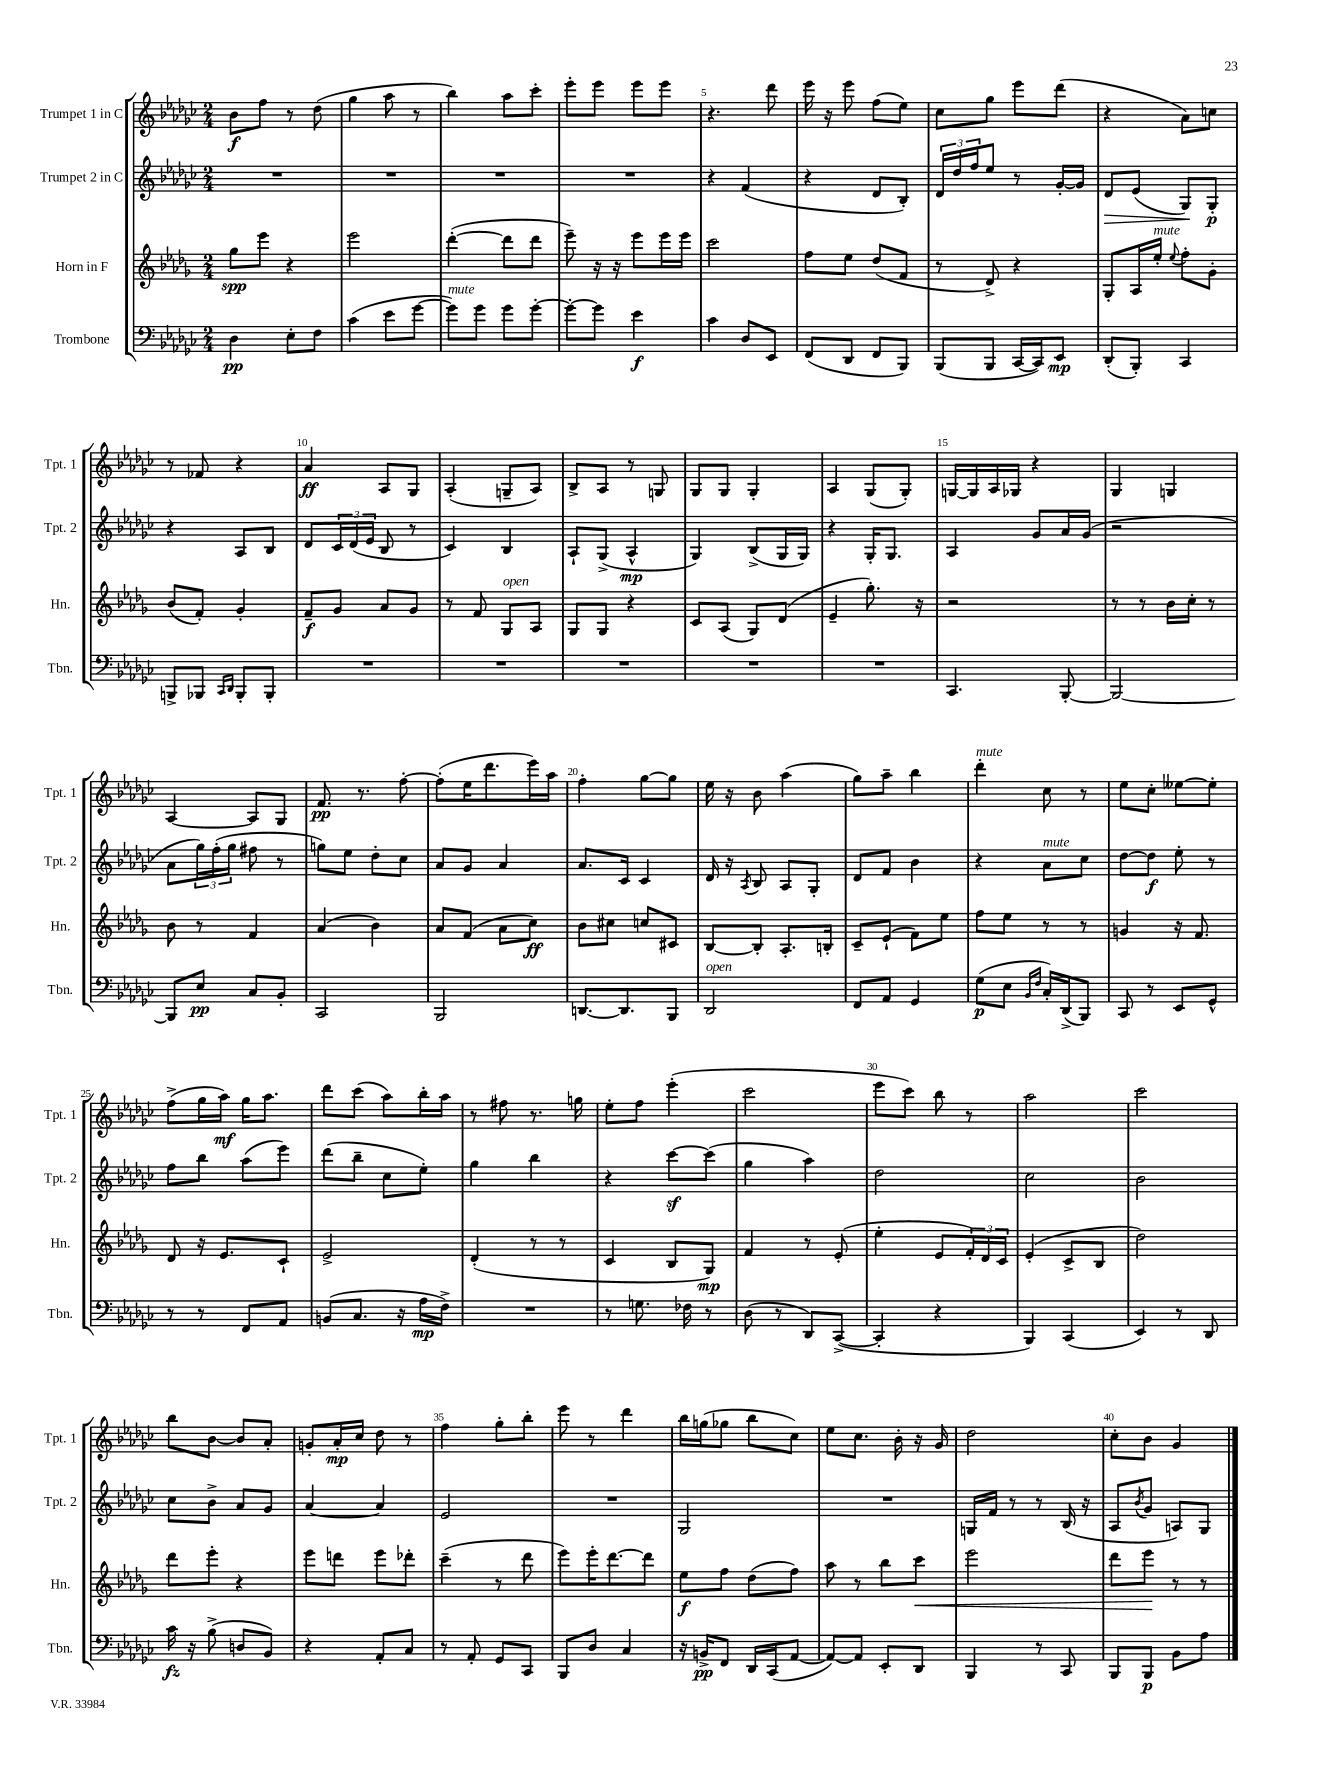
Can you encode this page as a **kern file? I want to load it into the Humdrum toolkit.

**kern	**kern	**kern	**kern
*staff4	*staff3	*staff2	*staff1
*clefF4	*clefG2	*clefG2	*clefG2
*k[b-e-a-d-g-c-]	*k[b-e-a-d-g-]	*k[b-e-a-d-g-c-]	*k[b-e-a-d-g-c-]
*M2/4	*M2/4	*M2/4	*M2/4
4D-\	8gg-\L	2r	8b-\L
.	8eee-\J	.	8ff\J
8E-'\L	4r	.	8r
8F\J	.	.	(8dd-\
=	=	=	=
(4c-\	2eee-\	2r	4gg-\
8e-\L	.	.	8aa-\
[8g-\J	.	.	8r
=	=	=	=
8g-\]L)	([4ddd-'\	2r	4bb-\)
8g-\J	.	.	.
8g-\L	8ddd-\]L	.	8aa-\L
[8g-'\J	8ddd-\J	.	8ccc-'\J
=	=	=	=
8g-'\_L	8eee-~\)	2r	8eee-'\L
8g-\]J	16r	.	8eee-\J
.	16r	.	.
4e-\	8eee-\L	.	8eee-\L
.	16eee-\L	.	8eee-\J
.	16eee-\JJ	.	.
=	=	=	=
4c-\	2ccc\	4r	4.r
8D-/L	.	(4f/	.
8EE-/J	.	.	8ddd-\
=	=	=	=
(8FF/L	8ff\L	4r	16eee-\
.	.	.	16r
8DD-/J	8ee-\J	.	8eee-\
8FF/L	(8dd-/L	8d-/L	(8ff\L
8BBB-/J)	8f/J	8B-'/J)	8ee-\J)
=	=	=	=
(8BBB-/L	8r	24d-/LL	8cc-\L
.	.	24dd-/	.
.	.	24ff/J	.
8BBB-/J	8d-^/)	8ee-/J	8gg-\J
[16CC-/LL	4r	8r	8eee-\L
16CC-/]J)	.	.	.
8EE-/J	.	[16g-'/LL	(8ddd-\J
.	.	16g-/]JJ	.
=	=	=	=
(8DD-'/L	8G-'/L	8d-/L	4r
8BBB-'/J)	16A-/L	(8e-/J	.
.	16ee-'/JJ	.	.
.	8qqee-/	.	.
4CC-/	8ff'\L	8G-/L)	8a-\L)
.	8g-'\J	8G-'/J	8cc\J
=	=	=	=
8BBB^/L	(8b-/L	4r	8r
8BBB-/J	8f'/J)	.	8f-/
16qqCC-/LL	.	.	.
16qqDD-/JJ	.	.	.
8BBB-'/L	4g-'/	8A-/L	4r
8BBB-'/J	.	8B-/J	.
=	=	=	=
2r	8f~/L	8d-/L	4a-/
.	8g-/J	24c-/L	.
.	.	(24d-/	.
.	.	24e-/JJ	.
.	8a-/L	8B-/	8A-/L
.	8g-/J	8r	8G-/J
=	=	=	=
2r	8r	4c-/)	(4A-'/
.	8f/	.	.
.	8G-/L	4B-/	8G~/L
.	8A-/J	.	8A-/J)
=	=	=	=
2r	8G-/L	8A-`/L	8B-^/L
.	8G-/J	(8G-^/J	8A-/J
.	4r	4A-^^/	8r
.	.	.	8G/
=	=	=	=
2r	8c/L	4G-/)	8G-/L
.	(8A-/J	.	8G-/J
.	8G-/L)	(8B-^/L	4G-'/
.	(8d-/J	16G-/L	.
.	.	16G-/JJ)	.
=	=	=	=
2r	4e-~/	4r	4A-/
.	8.gg-'\)	16G-'/LK	(8G-/L
.	.	8.G-/J	.
.	.	.	8G-'/J)
.	16r	.	.
=	=	=	=
4.CC-/	2r	4A-/	[16G/LL
.	.	.	16G/]
.	.	.	16A-/
.	.	.	16G-/JJ
.	.	8g-/L	4r
[8BBB-'/	.	16a-/L	.
.	.	(16g-/JJ	.
=	=	=	=
2BBB-/_	8r	2r	4G-/
.	8r	.	.
.	16b-\LL	.	4G/
.	16cc'\JJ	.	.
.	8r	.	.
=	=	=	=
8BBB-/]L	8b-\	8a-\L	[4A-/
8E-/J	8r	24gg-\L)	.
.	.	(24ff'\	.
.	.	24gg-\JJ	.
8C-/L	4f/	8ff#\	8A-/]L
8BB-'/J	.	8r	8G-/J
=	=	=	=
2CC-/	(4a-/	8gg\L)	8.f/
.	.	8ee-\J	.
.	.	.	8.r
.	4b-\)	8dd-'\L	.
.	.	8cc-\J	[8ff'\
=	=	=	=
2BBB-/	8a-/L	8a-/L	(8ff'\]L
.	(8f/J	8g-/J	16ee-\K
.	.	.	8.ddd-\
.	8a-\L	4a-/	.
.	8cc\J)	.	16eee-\L)
.	.	.	16aa-\JJ
=	=	=	=
[8.DD/L	8b-\L	8.a-/L	4ff'\
.	8cc#\J	.	.
8.DD/]	.	16c-/Jk	.
.	8cc/L	4c-/	[8gg-\L
8BBB-/J	8c#/J	.	8gg-\]J
=	=	=	=
2DD-/	[8B-/L	16d-/	16ee-\
.	.	16r	16r
.	.	8qA-/	.
.	8B-'/]J	8B-/	8b-\
.	8.A-'/L	8A-/L	(4aa-\
.	.	8G-'/J	.
.	16B'/Jk	.	.
=	=	=	=
8FF/L	8c~/L	8d-/L	8gg-\L)
8AA-/J	(8e-`/J	8f/J	8aa-~\J
4GG-/	8f\L)	4b-\	4bb-\
.	8ee-\J	.	.
=	=	=	=
(8G-\L	8ff\L	4r	4ddd-'\
8E-\J	8ee-\J	.	.
16qqBB-/LL	.	.	.
16qqF/JJ	.	.	.
16C-'/LL)	8r	8a-\L	8cc-\
(16DD-^/J	.	.	.
8BBB-/J)	8r	8cc-\J	8r
=	=	=	=
8CC-/	4g/	[8dd-\L	8ee-\L
8r	.	8dd-\]J	8cc-'\J
8EE-/L	16r	8ee-'\	[8ee--\L
.	8.f/	.	.
8GG-^^/J	.	8r	8ee--'\]J
=	=	=	=
8r	8d-/	8ff\L	(8ff^\L
8r	16r	8bb-\J	16gg-\L
.	8.e-/L	.	16aa-\JJ)
8FF/L	.	(8aa-\L	16gg-\LK
.	.	.	8.aa-\J
8AA-/J	8c`/J	8eee-\J)	.
=	=	=	=
(8BB/L	2e-^/	(8ddd-\L	8ddd-\L
8.C-/J	.	8bb-~\J	(8ccc-\J
.	.	8cc-\L	8aa-\L)
16r	.	.	.
16A-\LL	.	8ee-'\J)	16bb-'\L
16F^\JJ)	.	.	16aa-\JJ
=	=	=	=
2r	(4d-'/	4gg-\	8r
.	.	.	8ff#\
.	8r	4bb-\	8.r
.	8r	.	.
.	.	.	16gg\
=	=	=	=
8r	4c/	4r	8ee-'\L
8.G\	.	.	8ff\J
.	8B-/L	[8ccc-\L	(4eee-'\
16F-\	.	.	.
8r	8G-/J)	(8ccc-\]J	.
=	=	=	=
(8D-\	4f/	4gg-\	2ccc-\
8r	.	.	.
8DD-/L)	8r	4aa-\)	.
([8CC-^/J	(8e-'/	.	.
=	=	=	=
4CC-'/]	4ee-'\	2dd-\	8eee-\L
.	.	.	8ccc-\J)
4r	8e-/L	.	8bb-\
.	24f'/L)	.	8r
.	24d-/	.	.
.	24c/JJ	.	.
=	=	=	=
4BBB-/)	(4e-'/	2cc-\	2aa-\
(4CC-/	8c^/L	.	.
.	8B-/J	.	.
=	=	=	=
4EE-/)	2dd-\)	2b-\	2ccc-\
8r	.	.	.
8DD-/	.	.	.
=	=	=	=
16c-\	8ddd-\L	8cc-\L	8bb-\L
16r	.	.	.
(8B-^\	8eee-'\J	8b-^\J	[8b-\J
8D/L	4r	8a-/L	8b-/]L
8BB-/J)	.	8g-/J	8a-'/J
=	=	=	=
4r	8eee-\L	[4a-/	8g'/L
.	8ddd\J	.	16a-'/L
.	.	.	16cc-/JJ
8AA-'/L	8eee-\L	4a-/]	8dd-\
8C-/J	8ddd-'\J	.	8r
=	=	=	=
8r	(4ccc~\	2e-/	4ff\
8AA-'/	.	.	.
8GG-/L	8r	.	8gg-'\L
8CC-/J	8ddd-\	.	8bb-'\J
=	=	=	=
8BBB-/L	8eee-\L)	2r	8eee-\
8D-/J	16eee-'\K	.	8r
.	[8.ddd-\	.	.
4C-/	.	.	4ddd-\
.	8ddd-\]J	.	.
=	=	=	=
16r	8ee-\L	2G-/	16bb-\LL
16BB^/LK	.	.	(16gg\J
8FF/J	8ff\J	.	8gg-\J
16DD-/LL	(8dd-\L	.	8bb-\L
(16CC-/J	.	.	.
[8AA-/J	8ff\J)	.	8cc-\J)
=	=	=	=
8AA-/_L)	8aa-\	2r	8ee-\L
8AA-/]J	8r	.	8.cc-\J
8EE-'/L	8bb-\L	.	.
.	.	.	16b-'\
8DD-/J	8ccc\J	.	16r
.	.	.	16g-/
=	=	=	=
4BBB-/	2eee-\	16G/LL	2dd-\
.	.	16f/JJ	.
.	.	8r	.
8r	.	8r	.
8CC-/	.	(16B-/	.
.	.	16r	.
=	=	=	=
8BBB-/L	8ddd-\L	8A-/L	8cc-'\L
.	.	8qb-/	.
8BBB-/J	8eee-\J	8g-/J	8b-\J
8BB-\L	8r	8A/L)	4g-/
8A-\J	8r	8G-/J	.
==	==	==	==
*-	*-	*-	*-
